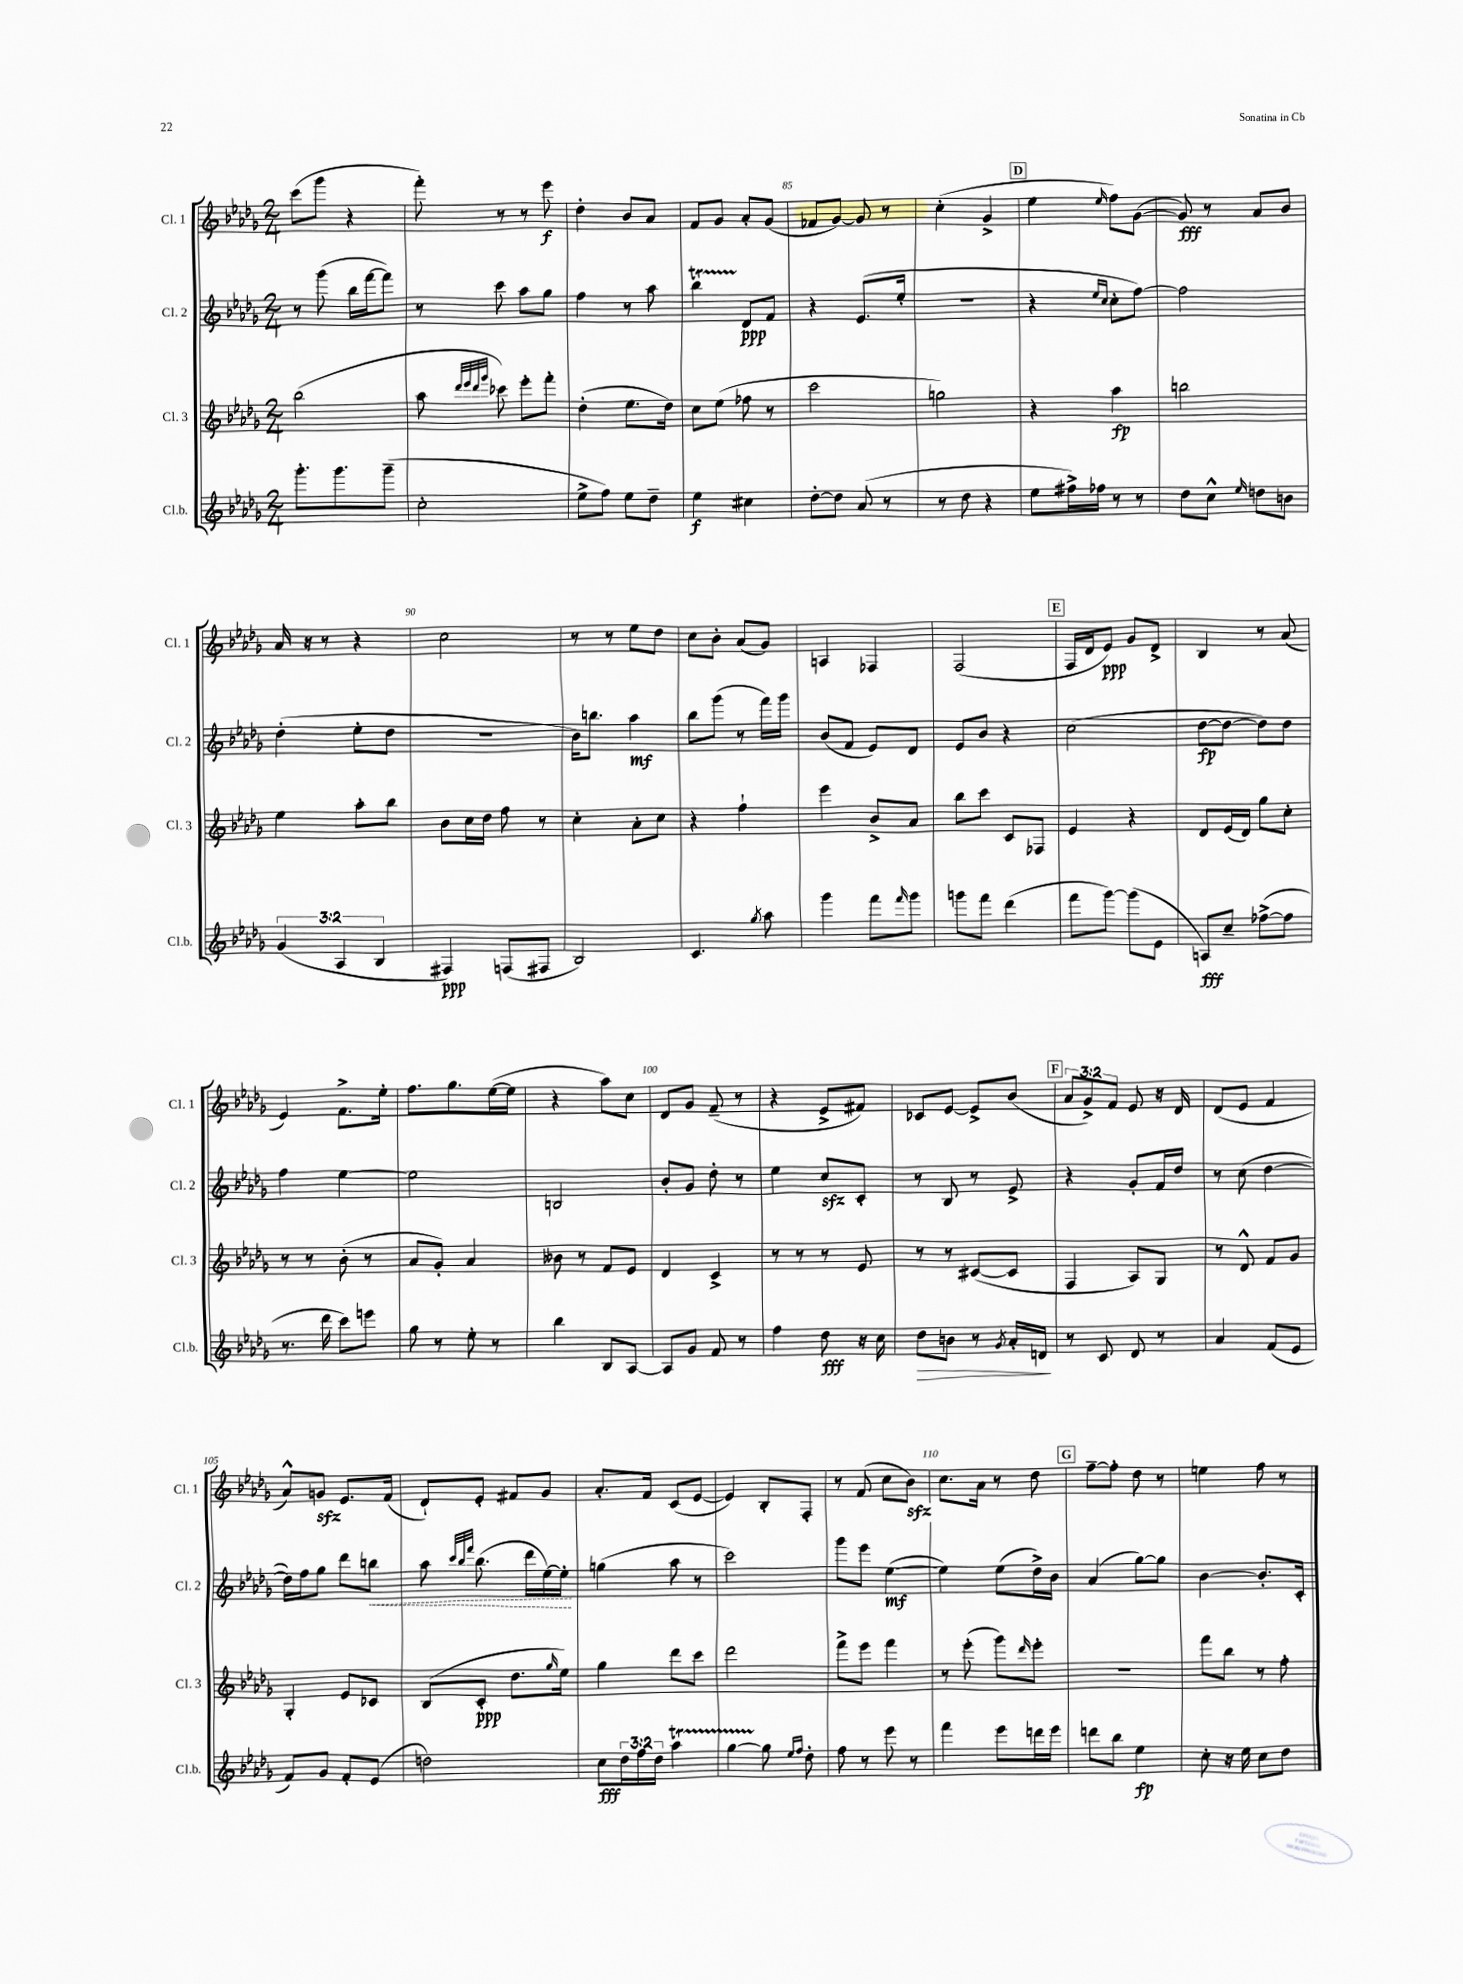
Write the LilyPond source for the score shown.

<<
\new StaffGroup <<
\new Staff = "s0" \with { instrumentName = "Cl. 1" shortInstrumentName = "Cl. 1" } {
    \clef treble \key des \major \numericTimeSignature \time 2/4 \override Staff.TupletNumber.text = #tuplet-number::calc-fraction-text
    c'''8( ges'''8 r4 |
    f'''8-.) r8 r8 ees'''8\f |
    des''4-. bes'8 aes'8 |
    f'8 ges'8 aes'8-. ges'8( |
    fes'8 ges'8~) ges'8 r8 |
    c''4-.( ges'4-> |
    \mark \markup { \box "D" } ees''4 \grace { ees''16 } f''8) ges'8~( |
    ges'8\fff) r8 aes'8 bes'8 |
    aes'16 r16 r8 r4 |
    c''2 |
    r8 r8 ees''8 des''8 |
    c''8 bes'8-. aes'8( ges'8) |
    a4 fes4 |
    f2( |
    \mark \markup { \box "E" } f16 des'16 ees'8\ppp) ges'8 des'8-> |
    bes4 r8 aes'8( |
    ees'4) f'8.-> ees''16-. |
    f''8. ges''8. ees''16~( ees''16 |
    r4 aes''8) c''8 |
    des'8 ges'8 f'8--( r8 |
    r4 ees'8-> fis'8) |
    ces'8 ees'8~ ees'8-> bes'8( |
    \mark \markup { \box "F" } \tuplet 3/2 { aes'8 ges'8->) f'8 } ees'8 r16 des'16 |
    des'8( ees'8 f'4 |
    aes'8-^) g'8\sfz ees'8. f'16( |
    des'8-!) ees'8-. fis'8 ges'8 |
    aes'8.-. f'16 c'8( ees'8~ |
    ees'4) bes8-. f8-. |
    r8 f'8( c''8 bes'8\sfz) |
    c''8. aes'16 r8 des''8 |
    \mark \markup { \box "G" } f''8~-- f''8-. des''8 r8 |
    e''4 f''8 r8 \bar "|." |
}
\new Staff = "s1" \with { instrumentName = "Cl. 2" shortInstrumentName = "Cl. 2" } {
    \clef treble \key des \major \numericTimeSignature \time 2/4
    r8 ges'''8( bes''16 f'''16~ f'''8) |
    r8 c'''8 aes''8 ges''8 |
    f''4 r8 aes''8 |
    bes''4\startTrillSpan des'8\stopTrillSpan\ppp f'8 |
    r4 ees'8.( ees''16-. |
    r2 |
    \mark \markup { \box "D" } r4 \grace { ees''16 c''16 } c''8-. f''8~) |
    f''2 |
    des''4-.( ees''8-. des''8 |
    R2 |
    bes'16) b''8. aes''4\mf |
    bes''8 ges'''8( r8 f'''16) ges'''16 |
    bes'8( f'8 ees'8) des'8 |
    ees'8 bes'8 r4 |
    \mark \markup { \box "E" } c''2( |
    des''8~\fp des''8~ des''8) des''8 |
    f''4 ees''4~ |
    ees''2 |
    b2 |
    bes'8-. ges'8 des''8-. r8 |
    ees''4 c''8\sfz c'8-. |
    r8 bes8 r8 ees'8-> |
    \mark \markup { \box "F" } r4 ges'8-. f'16 des''16 |
    r8 c''8( des''4~ |
    des''16) f''16 ges''8 des'''8 \once \override Hairpin.style = #'dashed-line b''8\< |
    aes''8 \grace { c'''32 bes''32 f'''32 } bes''8.( des'''16 ees''16~) ees''16-.\! |
    g''4( aes''8 r8 |
    c'''2) |
    ges'''8 ees'''8 ees''4~\mf( |
    ees''4) ees''8( des''16->) bes'16 |
    \mark \markup { \box "G" } aes'4( ges''8~) ges''8 |
    bes'4~ bes'8.-. c'16-. \bar "|." |
}
\new Staff = "s2" \with { instrumentName = "Cl. 3" shortInstrumentName = "Cl. 3" } {
    \clef treble \key des \major \numericTimeSignature \time 2/4
    bes''2( |
    aes''8 \grace { des'''32 ees'''32 des'''32 ges'''32 } ces'''8) ees'''8-. f'''8-. |
    des''4-.( ees''8. des''16) |
    c''8 ees''8( fes''8 r8 |
    c'''2 |
    g''2) |
    \mark \markup { \box "D" } r4 aes''4\fp |
    b''2 |
    ees''4 aes''8-. bes''8 |
    bes'8 c''16 des''16 f''8 r8 |
    c''4-. aes'8-. c''8 |
    r4 f''4-! |
    ees'''4 bes'8-> aes'8 |
    bes''8 c'''8 c'8 fes8 |
    \mark \markup { \box "E" } ees'4 r4 |
    des'8 ees'16( des'16) ges''8 c''8-. |
    r8 r8 bes'8-.( r8 |
    aes'8 ges'8-.) aes'4 |
    beses'8 r8 f'8 ees'8 |
    des'4 c'4-> |
    r8 r8 r8 ees'8 |
    r8 r8 cis'8~( cis'8 |
    \mark \markup { \box "F" } f4 aes8) ges8 |
    r8 des'8-^ f'8 ges'8 |
    ges4-. ees'8 ces'8 |
    bes8( c'8-.\ppp des''8. \grace { ges''16 } ees''16) |
    ges''4 des'''8 c'''8 |
    des'''2 |
    f'''8-> ees'''8 f'''4 |
    r8 ees'''8-.( ges'''8) \grace { des'''16 } ees'''8-. |
    \mark \markup { \box "G" } R2 |
    f'''8 bes''8 r8 f''8-. \bar "|." |
}
\new Staff = "s3" \with { instrumentName = "Cl.b." shortInstrumentName = "Cl.b." } {
    \clef treble \key des \major \numericTimeSignature \time 2/4 \override Staff.TupletNumber.text = #tuplet-number::calc-fraction-text
    ges'''8.-. ges'''8. ges'''8--( |
    c''2-. |
    ees''8-> f''8) ees''8 des''8-- |
    ees''4\f cis''4 |
    des''8~-. des''8 aes'8( r8 |
    r8 des''8 r4 |
    \mark \markup { \box "D" } ees''8 fis''16->) fes''16 r8 r8 |
    des''8 c''8-^ \grace { ees''16 } d''8 b'8 |
    \tuplet 3/2 { ges'4( aes4 bes4 } |
    fis4\ppp) f8( fis8 |
    bes2) |
    c'4. \acciaccatura { ges''8 } aes''8 |
    ges'''4 f'''8 \grace { f'''16 } ges'''8 |
    g'''8 f'''8 des'''4( |
    \mark \markup { \box "E" } f'''8 ges'''8~) ges'''8( ees'8 |
    a8\fff) c''8-- fes''8~->( fes''8 |
    r8. des'''16 c'''8) e'''8 |
    ges''8 r8 ees''8-. r8 |
    bes''4 bes8 aes8~ |
    aes8 ges'8 f'8 r8 |
    f''4 des''8\fff r16 c''16 |
    des''8\> b'8 r8 \acciaccatura { ges'8 } aes'16-. d'16\! |
    \mark \markup { \box "F" } r8 c'8 des'8 r8 |
    aes'4 f'8( ees'8 |
    f'8) ges'8 f'8-. ees'8( |
    d''2) |
    c''8\fff \tuplet 3/2 { des''16 f''16 des''16 } aes''4\startTrillSpan |
    ges''4~ ges''8\stopTrillSpan \grace { ees''16 f''16 } des''8-. |
    f''8 r8 ees'''8 r8 |
    f'''4 ees'''8 d'''16 ees'''16 |
    \mark \markup { \box "G" } d'''8 bes''8 ees''4\fp |
    c''8-. r16 ees''16 c''8 des''8 \bar "|." |
}
>>
>>
\layout { \context { \Score currentBarNumber = #81 \override BarNumber.break-visibility = ##(#f #t #t) barNumberVisibility = #(every-nth-bar-number-visible 5) } }
